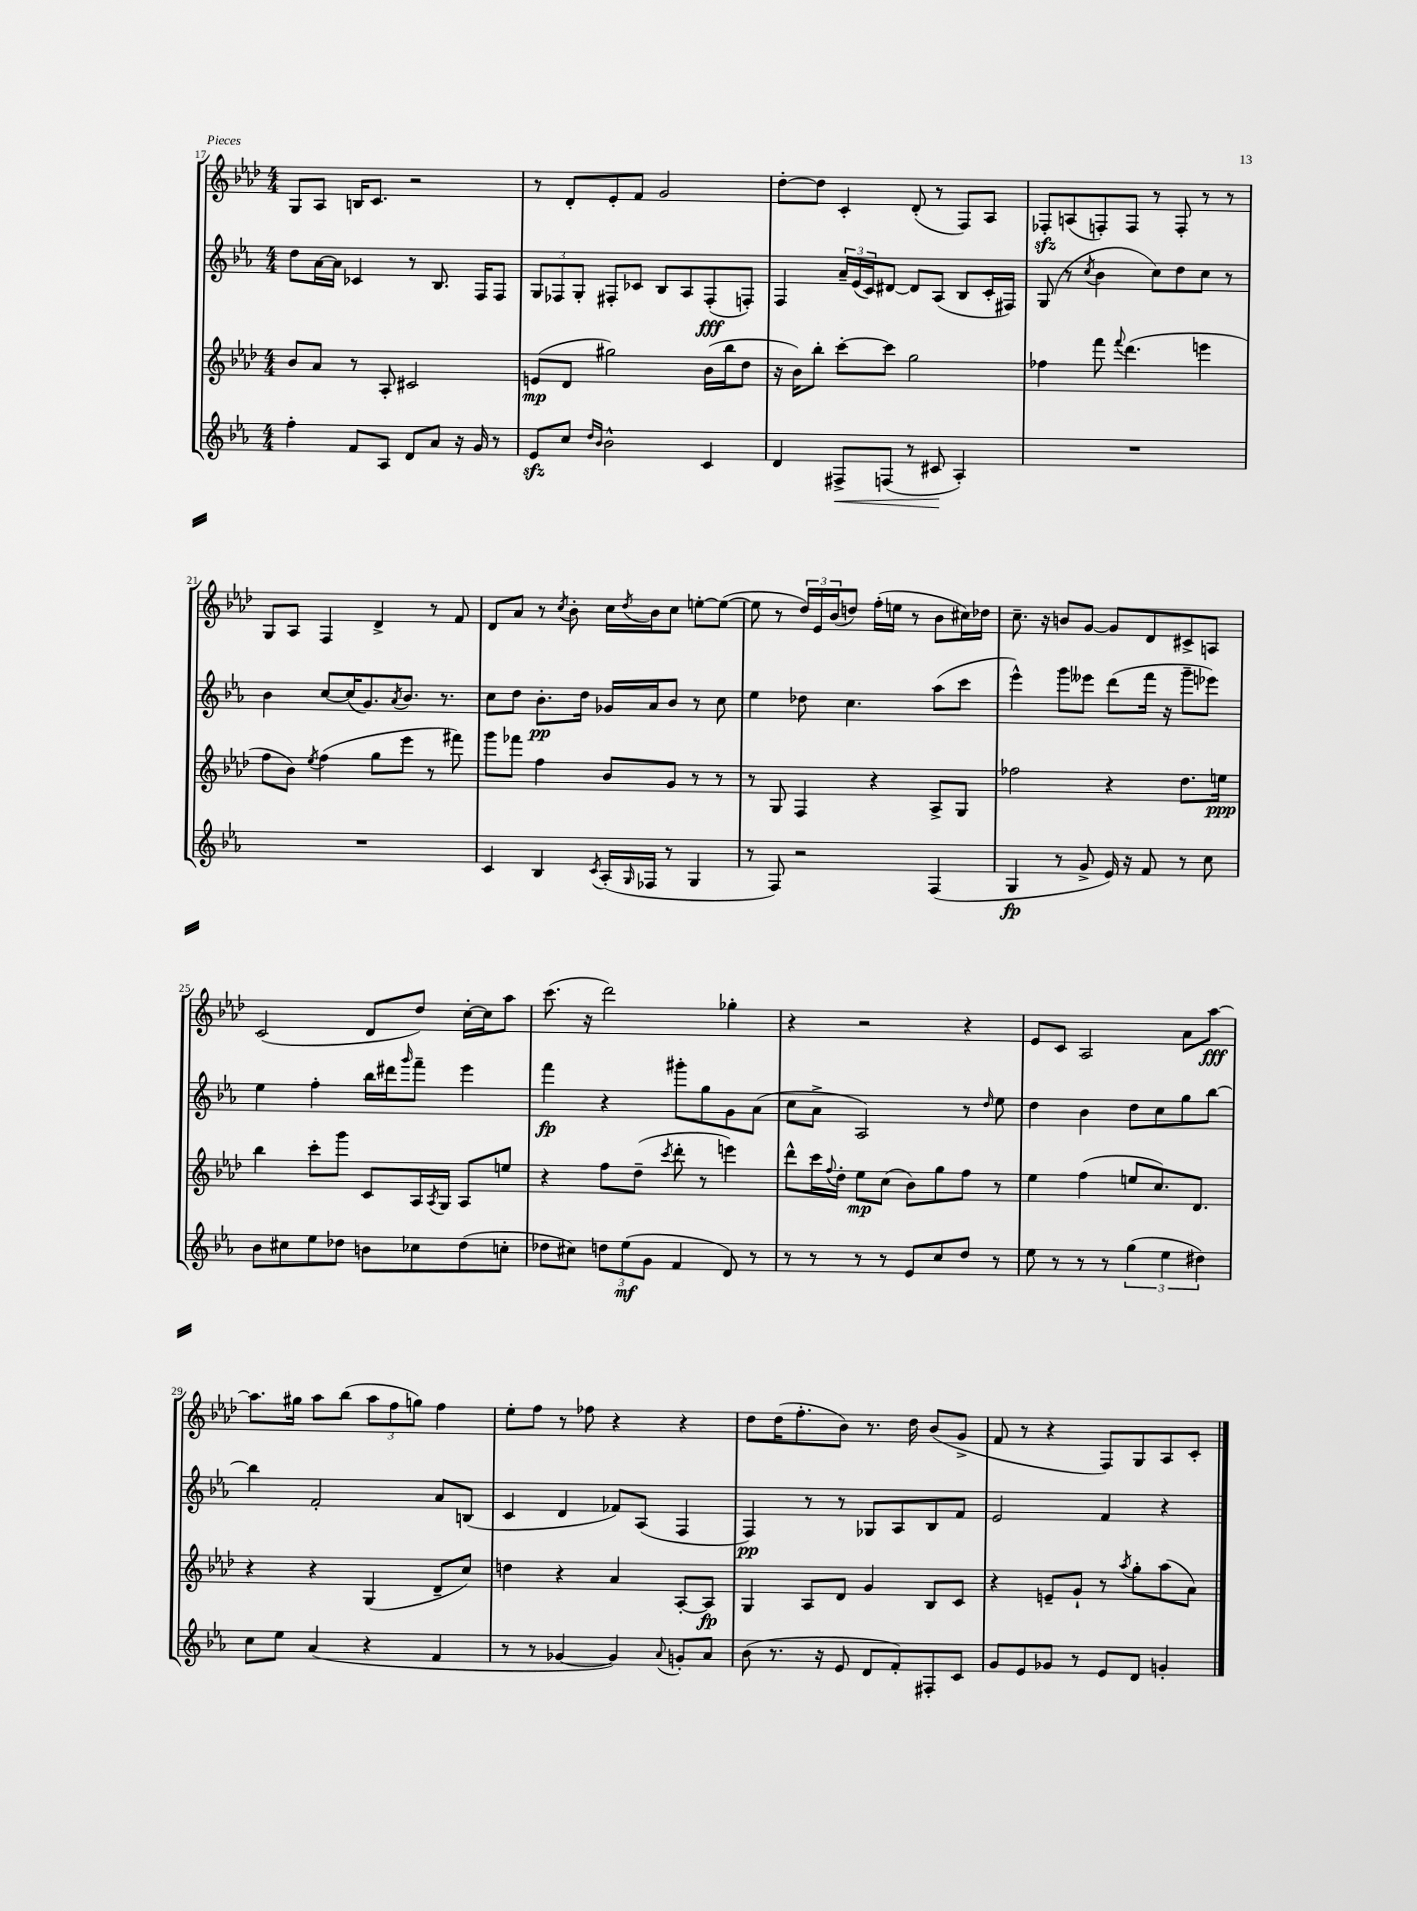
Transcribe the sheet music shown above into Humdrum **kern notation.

**kern	**kern	**kern	**kern
*staff4	*staff3	*staff2	*staff1
*clefG2	*clefG2	*clefG2	*clefG2
*k[b-e-a-]	*k[b-e-a-d-]	*k[b-e-a-]	*k[b-e-a-d-]
*M4/4	*M4/4	*M4/4	*M4/4
4ff'	8b-	8dd	8G
.	8a-	[16a-	8A-
.	.	16a-]	.
8f	8r	4c-	16B
.	.	.	8.c
8A-	8A-'	.	.
8d	2c#	8r	2r
8a-	.	8.B-	.
16r	.	.	.
16g	.	16F	.
8r	.	8F	.
=	=	=	=
8e-	(8e	12G	8r
.	.	12F-	.
8cc	8d-	.	8d-'
.	.	12G'	.
16qqdd	.	.	.
16qqb-	.	.	.
2b-^^	2gg#)	8F#'	8e-'
.	.	8c-	8f
.	.	8B-	2g
.	.	8A-	.
4c	(16b-	(8F#'	.
.	16bb-	.	.
.	8dd-	8F')	.
=	=	=	=
4d	16r	4F	[8dd-'
.	16b-)	.	.
.	8bb-'	.	8dd-]
8F#^	[8ccc'	24a-~	4c'
.	.	(24e-	.
.	.	24c)	.
(8F	8ccc]	[8d#	.
8r	2gg	8d#]	(8d-'
8c#	.	(8A-	8r
4A-')	.	8B-	8F)
.	.	16c'	8A-
.	.	16F#)	.
=	=	=	=
1r	4ff-	(8G	8F-'
.	.	8r	(8A
.	.	8qcc	.
.	8fff	4b-	8F')
.	8qqfff	.	.
.	(4.ddd-	.	8F
.	.	8cc)	8r
.	.	8dd	8F'
.	4eee	8cc	8r
.	.	8r	8r
=	=	=	=
1r	8ff	4b-	8G
.	8b-)	.	8A-
.	8qee-	.	.
.	(4ff	[8cc	4F
.	.	(16cc]	.
.	.	8.g)	.
.	8gg	.	4d-^
.	.	8qa-	.
.	8eee-	8.b-	.
.	8r	.	8r
.	.	8.r	.
.	8fff#)	.	8f
=	=	=	=
4c	8ggg	8cc	8d-
.	8fff-	8dd	8a-
4B-	4ff	8.b-'	8r
.	.	.	8qcc
.	.	.	8b-'
.	.	16dd	.
8qc	.	.	.
(16A-'	8b-	16g-	16cc
16qqG	.	.	8qdd-
16F-	.	16a-	16b-
8r	8g	8b-	8cc
4G	8r	8r	[8ee'
.	8r	8cc	(8ee_
=	=	=	=
8r	8r	4ee-	8ee]
8F)	8G	.	8r
2r	4F	8dd-	24dd-)
.	.	.	24e-
.	.	.	(24b-
.	.	4.cc	8dd)
.	4r	.	(16ff'
.	.	.	16ee
.	.	.	8r
(4F	8A-^	(8aa-	8b-
.	8G	8ccc	16cc#)
.	.	.	16dd-
=	=	=	=
4G	2ff-	4eee-^^)	8.cc~
.	.	.	16r
8r	.	8ggg	8b
8g^	.	8eee--	[8g
16e-)	4r	(8ddd	8g]
16r	.	.	.
8f	.	16fff	8d-
.	.	16r	.
8r	8.dd-	8ggg~	8c#^
8cc	.	8eee-)	8A
.	16ee	.	.
=	=	=	=
8b-	4bb-	4ee-	(2c
8cc#	.	.	.
8ee-	8ccc'	4ff'	.
8dd-	8ggg	.	.
8b	8c	16bb-	8d-
.	.	16ddd#	.
.	.	16qqggg	.
8cc-	16A-	8fff~	8dd-)
.	8qA-	.	.
.	16G	.	.
(8dd-	8A-	4eee-	[16cc'
.	.	.	16cc]
8cc'	8ee	.	8aa-
=	=	=	=
8dd-	4r	4fff	(8.ccc
8cc#)	.	.	.
.	.	.	16r
12dd	8ff	4r	2ddd-)
(12ee-	.	.	.
.	(8dd-~	.	.
12g	.	.	.
.	8qccc	.	.
4f	8ddd-'	8ggg#'	.
.	8r	8gg	.
8d)	4eee)	8g	4gg-'
8r	.	(8a-	.
=	=	=	=
8r	8ddd-^^	8cc	4r
8r	16ccc	8a-^	.
.	8qqff	.	.
.	16dd-'	.	.
8r	8ee-	2A-)	2r
8r	(8cc	.	.
8e-	8b-)	.	.
8cc	8gg	.	.
8dd	8ff	8r	4r
.	.	16qqdd	.
8r	8r	8ee-	.
=	=	=	=
8ee-	4ee-	4dd	8e-
8r	.	.	8c
8r	(4ff	4b-	2A-
8r	.	.	.
(6gg	8ee	8dd	.
.	8.cc)	8cc	.
6ee-	.	.	.
.	.	8gg	8a-
.	8.d-	.	.
6dd#)	.	.	.
.	.	[8bb-	[8aa-
=	=	=	=
8cc	4r	4bb-]	8.aa-]
8ee-	.	.	.
.	.	.	16gg#
(4a-	4r	2f'	8aa-
.	.	.	(8bb-
4r	(4G	.	12aa-
.	.	.	12ff
.	.	.	12gg)
4f	8d-~	8a-	4ff
.	8cc)	(8B	.
=	=	=	=
8r	4dd	4c	8ee-'
8r	.	.	8ff
[4g-	4r	4d	8r
.	.	.	8ff-
4g-])	4a-	8f-)	4r
.	.	(8A-	.
8qqa-	.	.	.
8g'	[8A-'	4F	4r
8a-	8A-]	.	.
=	=	=	=
(8b-	4G	4F)	8dd-
8.r	.	.	(16dd-
.	.	.	8.ff'
.	8A-	8r	.
16r	.	.	.
8e-	8d-	8r	8b-)
8d	4g	8G-	8.r
8f')	.	8A-	.
.	.	.	16dd-
8F#'	8B-	8B-	(8b-
8c	8c	8f	8g^
=	=	=	=
8g	4r	2e-	8f
8e-	.	.	8r
8g-	8e~	.	4r
8r	8g`	.	.
8e-	8r	4f	8F)
.	8qaa-	.	.
8d	8gg'	.	8G
4g'	(8aa-	4r	8A-
.	8a-)	.	8c'
==	==	==	==
*-	*-	*-	*-
